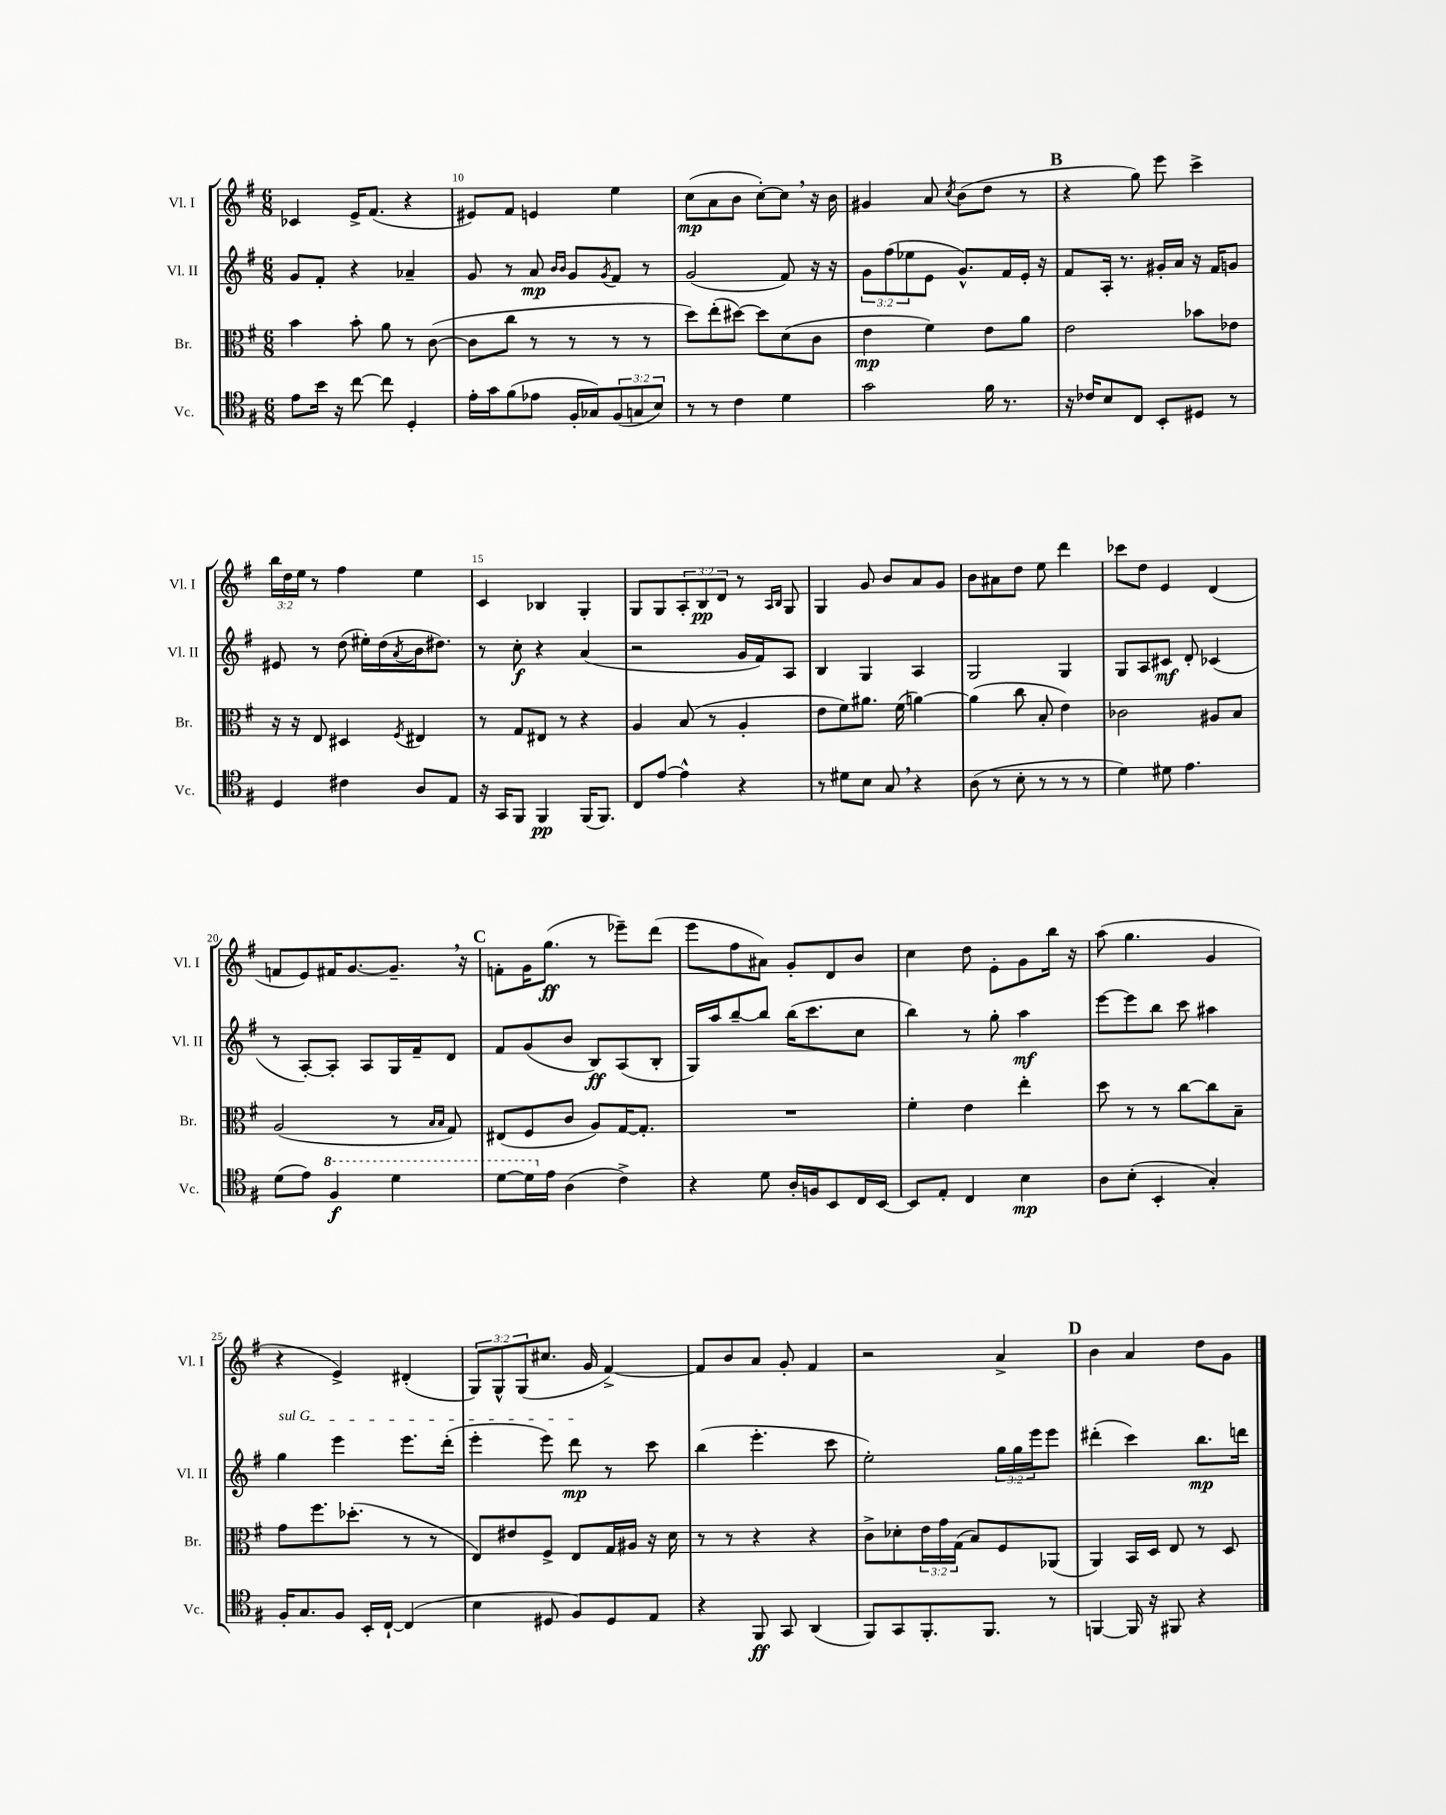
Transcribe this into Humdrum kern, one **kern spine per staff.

**kern	**dynam	**kern	**dynam	**kern	**dynam	**kern	**dynam
*part4	*part4	*part3	*part3	*part2	*part2	*part1	*part1
*staff4	*staff4	*staff3	*staff3	*staff2	*staff2	*staff1	*staff1
*I"Vc.	*	*I"Br.	*	*I"Vl. II	*	*I"Vl. I	*
*I'Vc.	*	*I'Br.	*	*I'Vl. II	*	*I'Vl. I	*
*clefC4	*	*clefC3	*	*clefG2	*	*clefG2	*
*k[f#]	*	*k[f#]	*	*k[f#]	*	*k[f#]	*
*M6/8	*	*M6/8	*	*M6/8	*	*M6/8	*
=9	=9	=9	=9	=9	=9	=9	=9
8e\L	.	4b\	.	8g/L	.	4c-X/	.
16b\Jk	.	.	.	8f#'/J	.	.	.
16r	.	.	.	.	.	.	.
[8cc\	.	8b'\	.	4r	.	16e^/KL	.
.	.	.	.	.	.	(8.f#/J	.
8cc\]	.	8a\	.	.	.	.	.
4D'/	.	8r	.	4a-X~/	.	4r	.
.	.	([8c\	.	.	.	.	.
=10	=10	=10	=10	=10	=10	=10	=10
16e'\LL	.	8c\L]	.	8g/	.	8e#X/L)	.
16g\J	.	.	.	.	.	.	.
(8f#\	.	8cc\J	.	8r	.	8f#/J	.
8e-X\J	.	8r	.	8a/	mp	4en/	.
.	.	.	.	16qqb/LL	.	.	.
.	.	.	.	16qqb/JJ	.	.	.
16F#'/LL	.	8r	.	8g/L	.	.	.
16G-X/J)	.	.	.	.	.	.	.
.	.	.	.	8qg/	.	.	.
(12F#/	.	8r	.	8f#/J	.	4ee\	.
12Gn/	.	.	.	.	.	.	.
.	.	8r	.	8r	.	.	.
12B/J)	.	.	.	.	.	.	.
=11	=11	=11	=11	=11	=11	=11	=11
8r	.	8dd\L)	.	(2g/	.	(8cc\L	mp
8r	.	(8ee'\	.	.	.	8a\	.
4c\	.	[8dd#X\J)	.	.	.	8b\J	.
.	.	8dd#\L]	.	.	.	[8cc'\L)	.
4d\	.	(8d\	.	8f#/)	.	8cc,\J]	.
.	.	8c\J	.	16r	.	16r	.
.	.	.	.	16r	.	16b\	.
=12	=12	=12	=12	=12	=12	=12	=12
2g\	.	4e\	mp	12g\L	.	4g#X/	.
.	.	.	.	(12ff#\	.	.	.
.	.	.	.	12ee-X\	.	.	.
.	.	4f#\)	.	8e\J	.	8a/	.
.	.	.	.	.	.	8qcc/	.
.	.	.	.	8.g^^/L)	.	(8b\L	.
16f#\	.	8e\L	.	.	.	8dd\J	.
8.r	.	.	.	16f#/L	.	.	.
.	.	8a\J	.	16e'/JJ	.	8r	.
.	.	.	.	16r	.	.	.
!!LO:REH:place=s1:t=B
=13	=13	=13	=13	=13	=13	=13	=13
16r	.	2e\	.	8f#/L	.	4r	.
16c-X/KL	.	.	.	.	.	.	.
8B/	.	.	.	16A'/Jk	.	.	.
.	.	.	.	8.r	.	.	.
8C/J	.	.	.	.	.	8gg\)	.
8BB'/L	.	.	.	16g#X'/LL	.	8eee\	.
.	.	.	.	16a/JJ	.	.	.
8D#X/J	.	8b-X\L	.	16r	.	4ccc^\	.
.	.	.	.	16f#/KL	.	.	.
8r	.	8e-X\J	.	8gn/J	.	.	.
!!LO:LB:g=z
=14	=14	=14	=14	=14	=14	=14	=14
4D/	.	16r	.	8e#X/	.	24bb\LL	.
.	.	.	.	.	.	24dd\	.
.	.	16r	.	.	.	.	.
.	.	.	.	.	.	24ee\JJ	.
.	.	8E/	.	8r	.	8r	.
4c#X\	.	4D#X/	.	(8dd\	.	4ff#\	.
.	.	.	.	16ee#X'\LL)	.	.	.
.	.	.	.	(16dd\	.	.	.
.	.	8qF#/	.	8qa/	.	.	.
8A/L	.	4E#X/	.	16b\J	.	4ee\	.
.	.	.	.	8.dd#X\J)	.	.	.
8E/J	.	.	.	.	.	.	.
=15	=15	=15	=15	=15	=15	=15	=15
16r	.	8r	.	8r	.	4c/	.
16GG/KL	.	.	.	.	.	.	.
8FF#/J	.	8G/L	.	8cc'\	f	.	.
4FF#/	pp	8E#X/J	.	4r	.	4B-X/	.
.	.	8r	.	.	.	.	.
(16FF#/KL	.	4r	.	(4a/	.	4G'/	.
8.FF#/J)	.	.	.	.	.	.	.
=16	=16	=16	=16	=16	=16	=16	=16
8C/L	.	4A/	.	2r	.	8G/L	.
[8e/J	.	.	.	.	.	8G/	.
4e^^\]	.	(8B/	.	.	.	12A'/	.
.	.	.	.	.	.	12B/	pp
.	.	8r	.	.	.	.	.
.	.	.	.	.	.	12d/J	.
4r	.	4A'/	.	16g/LL	.	8r	.
.	.	.	.	16f#/J)	.	.	.
.	.	.	.	.	.	16qqA/LL	.
.	.	.	.	.	.	16qqB/JJ	.
.	.	.	.	8A/J	.	8G/	.
=17	=17	=17	=17	=17	=17	=17	=17
8r	.	8e\L	.	4B/	.	4G/	.
8d#X\L	.	8f#\)	.	.	.	.	.
8B\J	.	8.a#X\J	.	4G/	.	8g/	.
8G,/	.	.	.	.	.	8b/L	.
.	.	(16f#\	.	.	.	.	.
4r	.	[4an\)	.	4A/	.	8a/	.
.	.	.	.	.	.	8g/J	.
=18	=18	=18	=18	=18	=18	=18	=18
(8A\	.	(4a\]	.	2G/	.	8b\L	.
8r	.	.	.	.	.	8a#X\	.
8B'\	.	8cc\	.	.	.	8dd\J	.
8r	.	8B'/	.	.	.	8ee\	.
8r	.	4e\)	.	4G/	.	4ddd\	.
8r	.	.	.	.	.	.	.
=19	=19	=19	=19	=19	=19	=19	=19
4d\)	.	2c-X\	.	8G/L	.	8ccc-X\L	.
.	.	.	.	8A/	.	8dd\J	.
8d#X\	.	.	.	8c#X/J	mf	4e/	.
4.e\	.	.	.	8d'/	.	.	.
.	.	8A#X/L	.	(4c-X/	.	(4d/	.
.	.	8B/J	.	.	.	.	.
!!LO:LB:g=z
=20	=20	=20	=20	=20	=20	=20	=20
(8d\L	.	(2A/	.	8r	.	8fn/L	.
8e\J)	.	.	.	[8A'/L)	.	8e/)	.
*8va	*	*	*	*	*	*	*
4f#/	f	.	.	8A'/J]	.	16f#X/K	.
.	.	.	.	.	.	[8.g/	.
.	.	.	.	8A/L	.	.	.
4dd\	.	8r	.	16G/L	.	8.g~,/J]	.
.	.	.	.	16f#~/J	.	.	.
.	.	16qqB/LL	.	.	.	.	.
.	.	16qqB/JJ	.	.	.	.	.
.	.	8G/)	.	8d/J	.	.	.
.	.	.	.	.	.	16r	.
!!LO:REH:place=s1:t=C
=21	=21	=21	=21	=21	=21	=21	=21
[8dd\L	.	(8E#X/L	.	8f#/L	.	8fn'\L	.
16dd\L]	.	8F#/	.	(8g/	.	16g\K	.
*X8va	*	*	*	*	*	*	*
16e\JJ	.	.	.	.	.	(8.gg\J	ff
(4A\	.	8c/J	.	8b/J	.	.	.
.	.	8A/L)	.	8B/L)	ff	8r	.
4c^\)	.	[16G/K	.	(8A/	.	8eee-X~\L)	.
.	.	8.G'/J]	.	.	.	.	.
.	.	.	.	8B'/J	.	(8ddd\J	.
=22	=22	=22	=22	=22	=22	=22	=22
4r	.	2.r	.	16G/LL)	.	8eee\L	.
.	.	.	.	16aa/J	.	.	.
.	.	.	.	[8bb~/	.	8ff#\	.
8d\	.	.	.	8bb/J]	.	8a#X\J)	.
16A'/LL	.	.	.	(16bb\KL	.	8g'/L	.
16Fn/J	.	.	.	8.ccc\	.	.	.
8BB/	.	.	.	.	.	8d/	.
16C/L	.	.	.	8cc\J	.	8b/J	.
[16BB/JJ	.	.	.	.	.	.	.
=23	=23	=23	=23	=23	=23	=23	=23
8BB/L]	.	4f#'\	.	4bb\)	.	4cc\	.
8E'/J	.	.	.	.	.	.	.
4C/	.	4e\	.	8r	.	8dd\	.
.	.	.	.	8gg'\	.	8e'\L	.
4B\	mp	4ee'\	.	4aa\	mf	8g\	.
.	.	.	.	.	.	16bb\Jk	.
.	.	.	.	.	.	16r	.
=24	=24	=24	=24	=24	=24	=24	=24
8A\L	.	8dd\	.	[8eee\L	.	(8aa\	.
(8B'\J	.	8r	.	8eee\]	.	4.gg\	.
4BB'/	.	8r	.	8bb\J	.	.	.
.	.	[8cc\L	.	8ccc\	.	.	.
4G'/)	.	8cc\]	.	4aa#X\	.	4g/	.
.	.	8B~\J	.	.	.	.	.
!!LO:LB:g=z
=25	=25	=25	=25	=25	=25	=25	=25
!	!	!	!	!LO:TX:a:i:t=sul G	!	!	!
16F#'/KL	.	8g\L	.	4gg\	.	4r	.
8.G/	.	.	.	.	.	.	.
.	.	8.ff#\	.	.	.	.	.
8F#/J	.	.	.	4eee\	.	4e^/)	.
.	.	(8.dd-X'\J	.	.	.	.	.
16BB'/LL	.	.	.	.	.	.	.
[16C`/JJ	.	.	.	.	.	.	.
(4C/]	.	8r	.	8.eee\L	.	(4d#X'/	.
.	.	8r	.	.	.	.	.
.	.	.	.	(16ddd'\Jk	.	.	.
=26	=26	=26	=26	=26	=26	=26	=26
4B\	.	8E/L)	.	4eee'\	.	12G/L)	.
.	.	.	.	.	.	12G^^/	.
.	.	8e#X/	.	.	.	.	.
.	.	.	.	.	.	(12G/	.
8D#X/	.	8F#^/J	.	8eee\)	.	8.cc#X/J	.
8F#/L)	.	8E/L	.	8ddd\	mp	.	.
.	.	.	.	.	.	16g/	.
8D#/	.	16G/L	.	8r	.	[4f#^/)	.
.	.	16A#X/JJ	.	.	.	.	.
8E/J	.	16r	.	8ccc\	.	.	.
.	.	16d\	.	.	.	.	.
=27	=27	=27	=27	=27	=27	=27	=27
4r	.	8r	.	(4bb\	.	8f#/L]	.
.	.	8r	.	.	.	8b/	.
8FF#/	ff	4r	.	4.eee'\	.	8a/J	.
8GG/	.	.	.	.	.	8g'/	.
(4AA/	.	4r	.	.	.	4f#/	.
.	.	.	.	8ccc\	.	.	.
=28	=28	=28	=28	=28	=28	=28	=28
8FF#/L)	.	8c^\L	.	2ee'\)	.	2r	.
8GG/	.	8d-X'\	.	.	.	.	.
8.FF#'/	.	24e\L	.	.	.	.	.
.	.	24g\	.	.	.	.	.
.	.	(24G\JJ	.	.	.	.	.
.	.	8B/L)	.	.	.	.	.
8.FF#/J	.	.	.	.	.	.	.
.	.	8F#/	.	24gg\LL	.	4a^/	.
.	.	.	.	24gg\	.	.	.
.	.	.	.	24eee\J	.	.	.
8r	.	(8AA-X/J	.	8eee\J	.	.	.
!!LO:REH:place=s1:t=D
=29	=29	=29	=29	=29	=29	=29	=29
[4FFn/	.	4AA/)	.	(4ddd#X'\	.	4b\	.
16FF/]	.	16BB/LL	.	4ccc\)	.	4a/	.
16r	.	16D/JJ	.	.	.	.	.
8FF#X/	.	8E/	.	.	.	.	.
4r	.	8r	.	8.bb\L	mp	8dd\L	.
.	.	8D/	.	.	.	8g\J	.
.	.	.	.	16dddn\Jk	.	.	.
==	==	==	==	==	==	==	==
*-	*-	*-	*-	*-	*-	*-	*-
